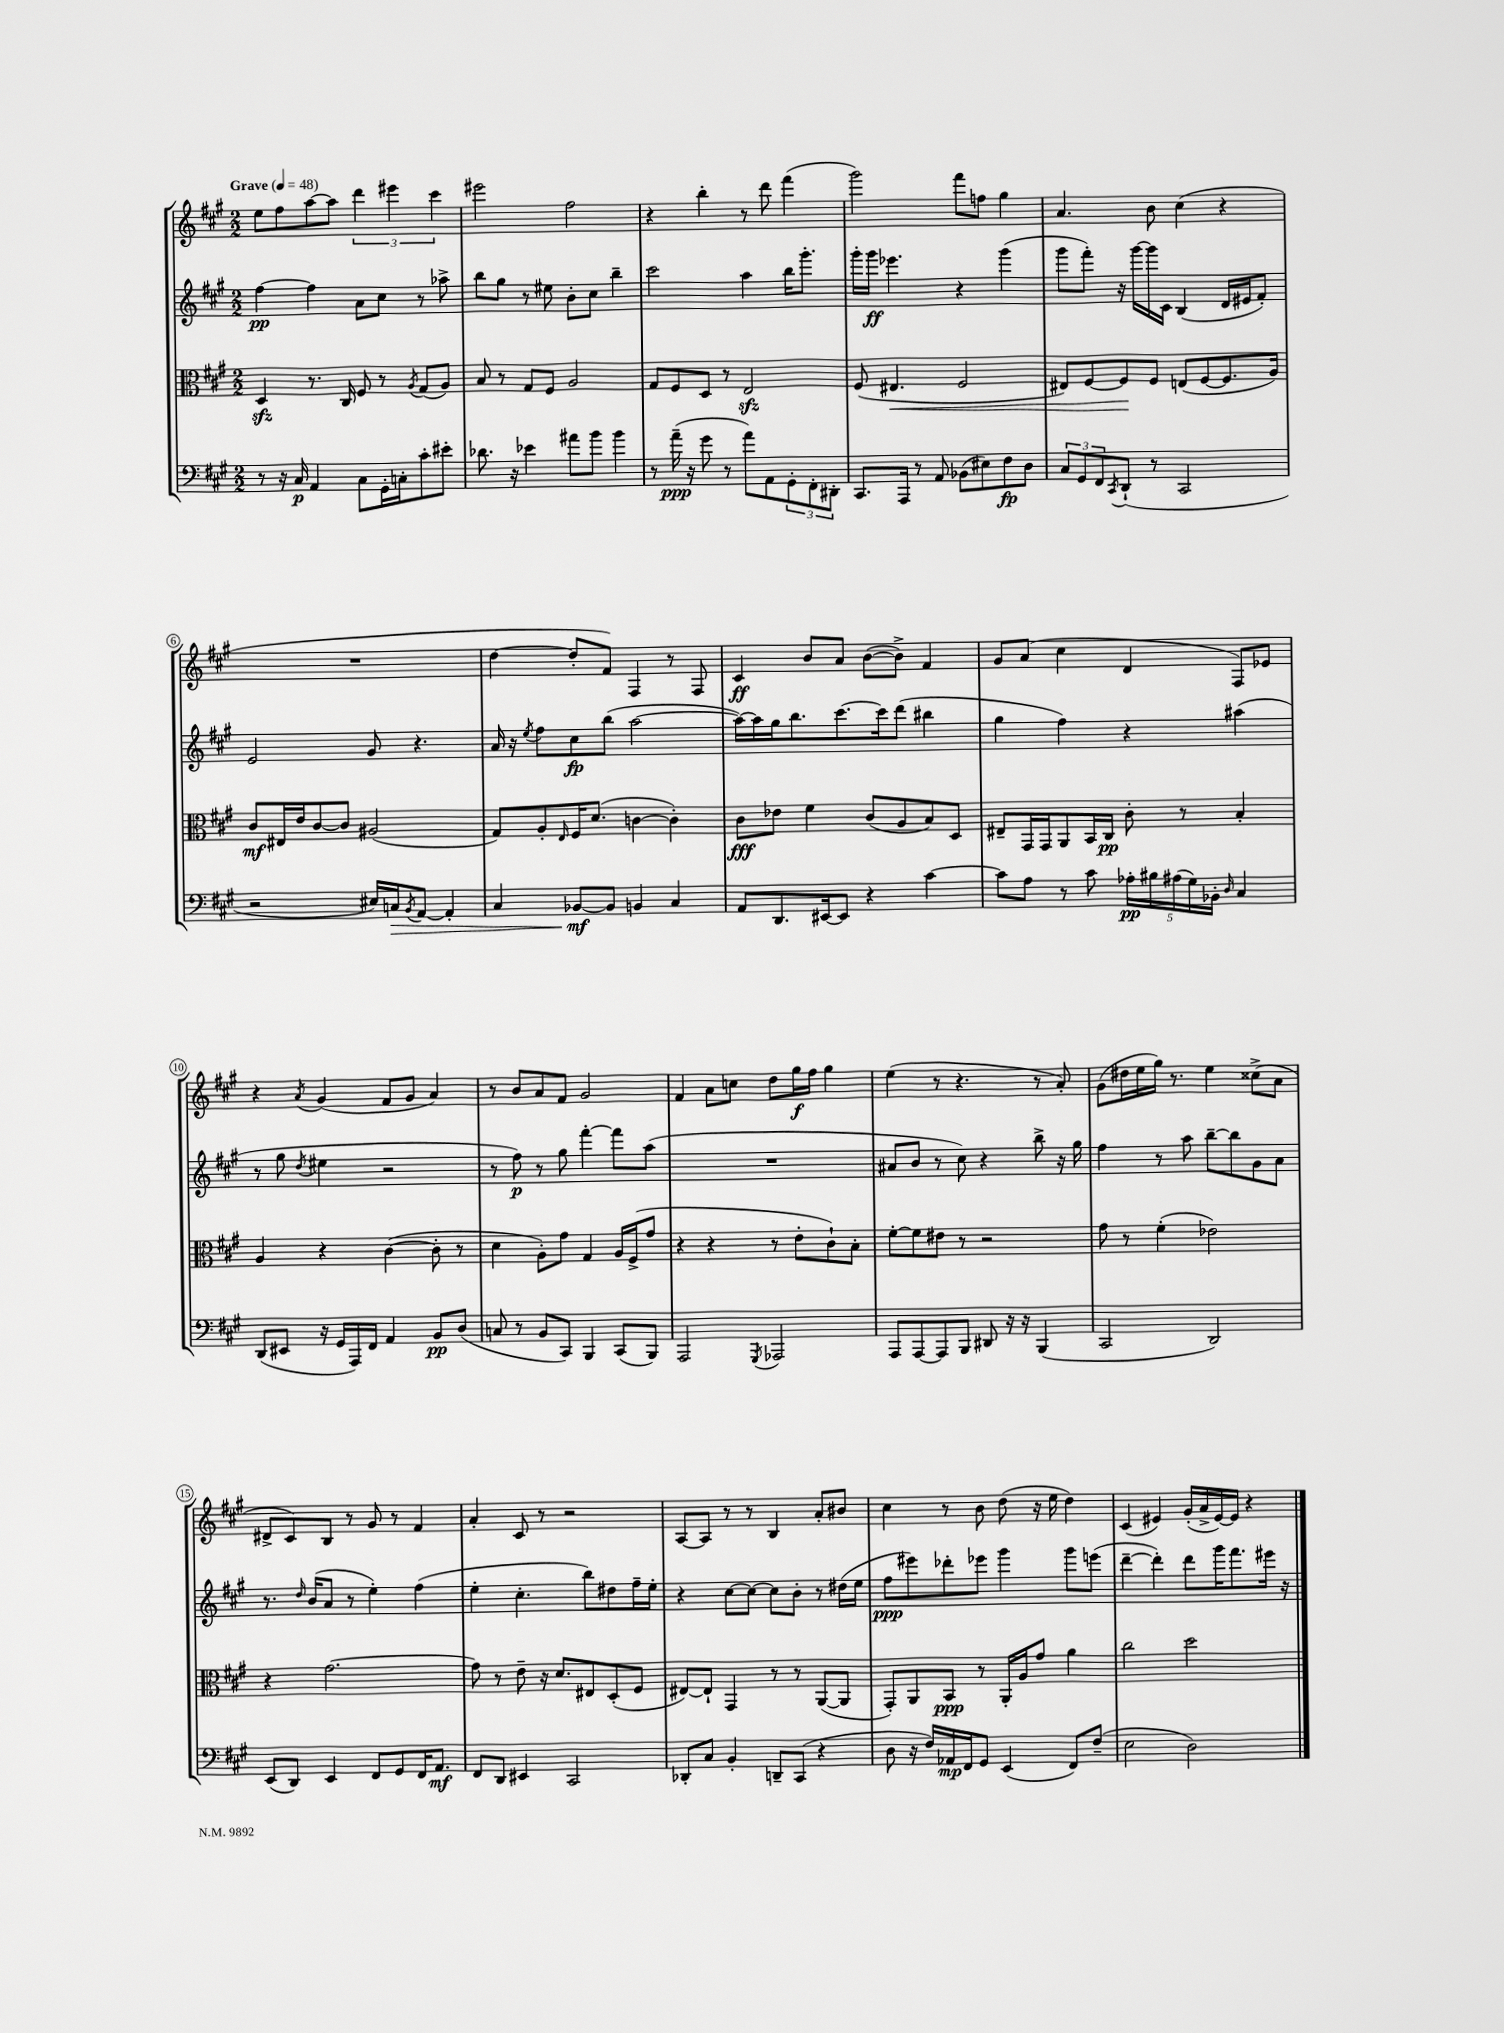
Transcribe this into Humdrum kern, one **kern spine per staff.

**kern	**kern	**kern	**kern
*staff4	*staff3	*staff2	*staff1
*clefF4	*clefC3	*clefG2	*clefG2
*k[f#c#g#]	*k[f#c#g#]	*k[f#c#g#]	*k[f#c#g#]
*M2/2	*M2/2	*M2/2	*M2/2
*MM48	*MM48	*MM48	*MM48
8r	4D	[4ff#	8ee
16r	.	.	8ff#
16C#	.	.	.
4AA	8.r	4ff#]	[8aa
.	.	.	8aa]
.	16C#	.	.
8C#	8F#	8a	6ddd
16GG#'	8r	8cc#	.
.	.	.	6eee#
16C'	.	.	.
.	8qA	.	.
8c#'	(8G#	8r	.
.	.	.	6ccc#
8e#'	8A)	8aa-^	.
=	=	=	=
8.d-	8B	8bb	2eee#
.	8r	8gg#	.
16r	.	.	.
4e-	8G#	8r	.
.	8F#	8ee#	.
8a#	2A	8b'	2ff#
8b	.	8cc#	.
4b	.	4bb~	.
=	=	=	=
8r	8G#	2ccc#	4r
(16a~	8F#	.	.
16r	.	.	.
8g#	8D	.	4bb'
8r	8r	.	.
8a)	2E	4aa	8r
8AA	.	.	8ddd
12GG#'	.	16bb	(4fff#
.	.	8.ggg#'	.
12FF#'	.	.	.
12DD#'	.	.	.
=	=	=	=
8.CC#	(8F#	16ggg#'	2ggg#)
.	.	16ggg#	.
.	4.E#	4.eee-	.
16AAA	.	.	.
8r	.	.	.
8AA	.	.	.
(8BB-	2F#	4r	8fff#
8E#)	.	.	8ff
8F#	.	(4ggg#	4gg#
8D	.	.	.
=	=	=	=
12C#	8E#)	8ggg#	4.a
12GG#	.	.	.
.	[8F#	8fff#')	.
12FF#	.	.	.
8qCC#	.	.	.
(8DD`	8F#]	16r	.
.	.	[16ggg#	.
8r	8F#	16ggg#]	8b
.	.	16c#	.
2CC#	(8E	(4B	(4cc#
.	[8F#	.	.
.	8.F#]	16d	4r
.	.	16e#	.
.	.	8f#')	.
.	16A)	.	.
=	=	=	=
2r	8c#	2e	1r
.	16E#	.	.
.	16e	.	.
.	[8c#	.	.
.	8c#]	.	.
16E#)	(2A#	8g#	.
16C	.	.	.
8qBB	.	.	.
[8AA	.	4.r	.
4AA']	.	.	.
=	=	=	=
4C#	8G#)	16a	[4dd
.	.	16r	.
.	.	8qee	.
.	8A'	8ff#	.
.	16qqE	.	.
[8BB-	16F#	8cc#	8dd']
.	(8.d	.	.
8BB-]	.	(8bb	8f#)
4BB	[4c	[2aa	4F#
4C#	4c'])	.	8r
.	.	.	8F#
=	=	=	=
8AA	8c#	16aa_)	4c#
.	.	16aa]	.
8.DD	8e-	16gg#	.
.	.	8.bb	.
.	4f#	.	8b
[16EE#	.	.	.
8EE#]	.	[8.ccc#	8a
4r	(8c#	.	([8b
.	.	16ccc#]	.
.	8A	(8ddd	8b^])
[4c#	8B)	4bb#	4f#
.	8D	.	.
=	=	=	=
8c#]	8E#~	4gg#	8g#
8A	16GG#	.	(8a
.	16GG#	.	.
8r	8AA	4ff#)	4cc#
8c#	16BB	.	.
.	16C#	.	.
20A-'	8c#'	4r	4d
20B#	.	.	.
(20A#	.	.	.
.	8r	.	.
20G#)	.	.	.
20BB-'	.	.	.
16qqD	.	.	.
4C#	4B'	(4aa#	8F#)
.	.	.	8e-
=	=	=	=
(8DD	4A	8r	4r
8EE#	.	8gg#	.
.	.	8qdd	8qa
16r	4r	4ee#	(4g#
16GG#	.	.	.
16AAA)	.	.	.
16FF#	.	.	.
4AA	([4c#	2r	8f#
.	.	.	8g#
8BB	8c#']	.	4a)
(8D	8r	.	.
=	=	=	=
8C	4d	8r	8r
8r	.	8ff#)	8b
8BB	8A')	8r	8a
8CC#)	8g#	8gg#	8f#
4BBB	4G#	[4fff#'	2g#
(8CC#	16A	8fff#]	.
.	(16F#^	.	.
8BBB)	8g#	(8aa	.
=	=	=	=
2AAA	4r	1r	4f#
.	4r	.	8a
.	.	.	8cc
8qGGG#	.	.	.
2AAA-	8r	.	8dd
.	8e'	.	16gg#
.	.	.	16ff#
.	8c#`)	.	4gg#
.	8B'	.	.
=	=	=	=
8AAA	[8f#'	8a#	(4ee
[8AAA	8f#]	8b	.
8AAA]	8e#	8r	8r
8BBB	8r	8cc#)	4.r
8DD#	2r	4r	.
16r	.	.	.
16r	.	.	.
(4BBB	.	8bb^	8r
.	.	16r	8a')
.	.	16gg#	.
=	=	=	=
2CC#	8g#	4ff#	(8g#
.	8r	.	16dd#
.	.	.	16ee
.	(4f#'	8r	16gg#)
.	.	.	8.r
.	.	8aa	.
2DD)	2e-)	[8bb~	4ee
.	.	8bb]	.
.	.	8g#	(8cc##^
.	.	8a	8a
=	=	=	=
(8EE	4r	8.r	8d#^
8DD)	.	.	8c#)
.	.	16qqdd	.
.	.	(16b	.
4EE	[2.g#	8a	8B
.	.	8r	8r
8FF#	.	4ee')	8g#
8GG#	.	.	8r
16FF#	.	(4ff#	4f#
8.AA	.	.	.
=	=	=	=
8FF#	8g#]	4ee'	4a'
8DD	8r	.	.
4EE#	8e~	4.cc#'	8c#
.	16r	.	8r
.	8.d	.	.
2CC#	.	.	2r
.	8E#	8bb)	.
.	(8D'	8dd#	.
.	8F#	16ff#~	.
.	.	16ee'	.
=	=	=	=
8DD-'	[8E#)	4r	[8A
8C#	8E#`]	.	8A]
4BB'	4GG#	[8cc#	8r
.	.	8cc#_	8r
8DD~	8r	8cc#]	4B
(8CC#	8r	8b'	.
4r	([8AA	8r	8a'
.	8AA]	(16dd#	8b#
.	.	16ee	.
=	=	=	=
8D	8GG#')	8ff#	4cc#
16r	8AA	8eee#)	.
16F#)	.	.	.
16AA-	8BB	8ddd-'	8r
16FF#	.	.	.
8GG#	8r	8eee-	8b
(4EE	16AA'	4ggg#	(8dd
.	16A	.	.
.	8g#	.	16r
.	.	.	16ee
8FF#)	4a	8ggg#	4dd)
(8F#~	.	(8eee	.
=	=	=	=
2E	2cc#	[4ddd~	(4c#
.	.	4ddd'])	4e#)
2D)	2dd	8ddd	(16g#'
.	.	.	16a^
.	.	16ggg#	[16e#)
.	.	8.fff#	16e#]
.	.	.	4r
.	.	16eee#	.
.	.	16r	.
==	==	==	==
*-	*-	*-	*-
